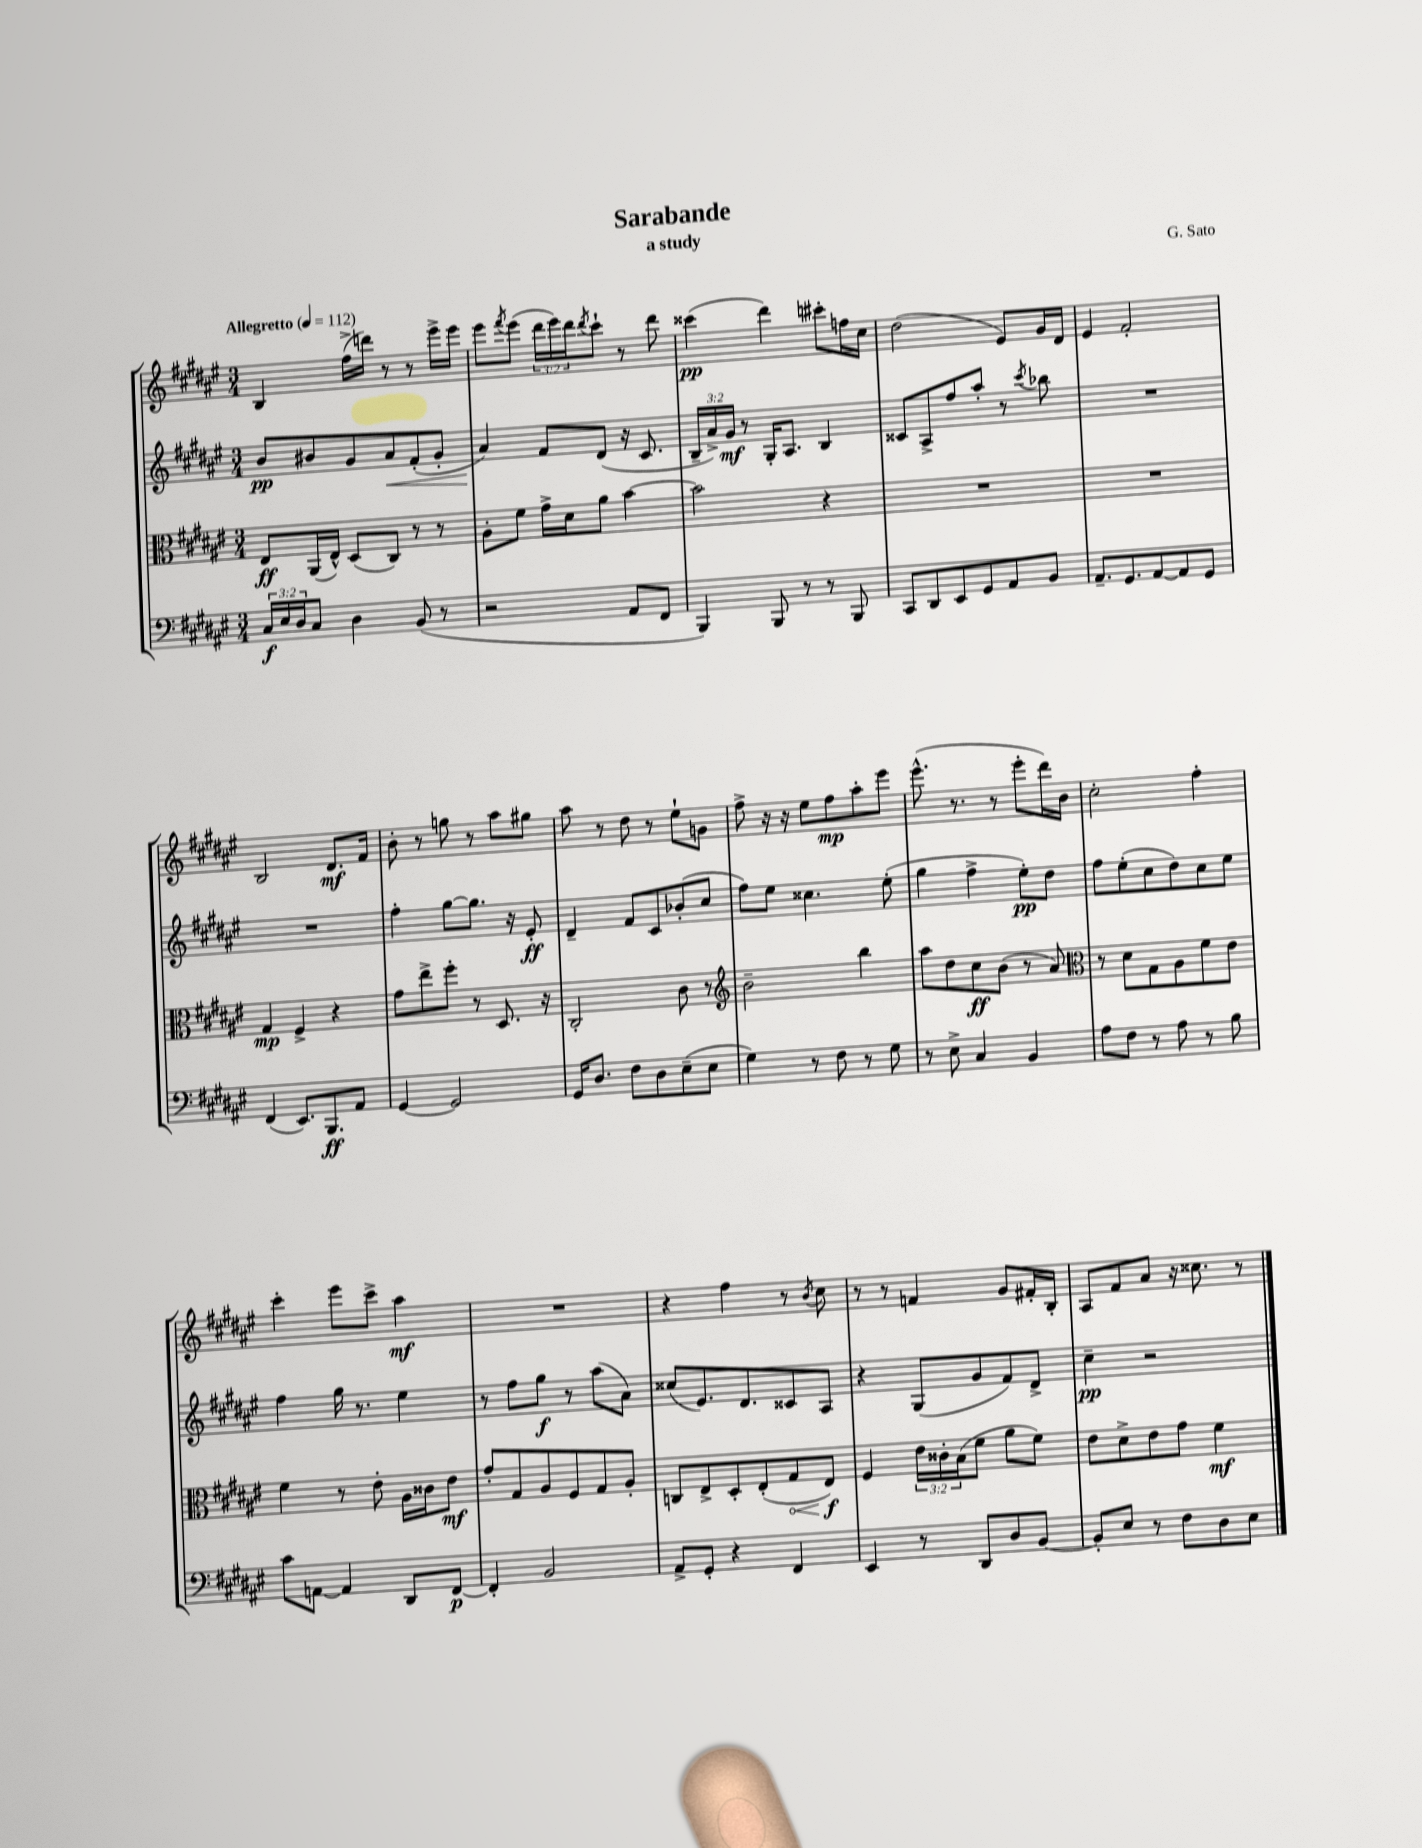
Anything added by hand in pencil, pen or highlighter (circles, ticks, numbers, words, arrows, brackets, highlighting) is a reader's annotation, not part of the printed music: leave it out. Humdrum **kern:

**kern	**dynam	**kern	**dynam	**kern	**dynam	**kern	**dynam
*part4	*part4	*part3	*part3	*part2	*part2	*part1	*part1
*staff4	*staff4	*staff3	*staff3	*staff2	*staff2	*staff1	*staff1
*clefF4	*	*clefC3	*	*clefG2	*	*clefG2	*
*k[f#c#g#d#a#e#]	*	*k[f#c#g#d#a#e#]	*	*k[f#c#g#d#a#e#]	*	*k[f#c#g#d#a#e#]	*
*M3/4	*	*M3/4	*	*M3/4	*	*M3/4	*
*MM112	*	*MM112	*	*MM112	*	*MM112	*
=1	=1	=1	=1	=1	=1	=1	=1
!	!	!	!	!	!	!LO:TX:a:B:t=Allegretto	!
24C#/LL	f	8E#/L	ff	8b/L	pp	4B/	.
24E#/	.	.	.	.	.	.	.
24D#/J	.	.	.	.	.	.	.
8C#/J	.	(16AA#/L	.	8b#X/	.	.	.
.	.	16E#^^/JJ)	.	.	.	.	.
4D#\	.	(8D#/L	.	8g#/	.	(16ff#^\LL	.
.	.	.	.	.	.	16dddn\JJ)	.
!	!	!	!	!	!LO:HP:b	!	!
.	.	8C#/J)	.	8a#/	<	8r	.
(8BB/	.	8r	.	(8f#'/	.	8r	.
8r	.	8r	.	8g#'/J	.	16eee#^\LL	.
.	.	.	.	.	.	16eee#\JJ	.
=2	=2	=2	=2	=2	=2	=2	=2
2r	.	8A#'\L	.	4a#/)	.	8eee#\L	.
.	.	.	.	.	.	8qfff#/	.
.	.	8f#\J	.	.	.	(8eee#\J	.
.	.	16g#^\LL	.	8f#/L	[	24ddd#\LL	.
.	.	.	.	.	.	24eee#\)	.
.	.	16d#\J	.	.	.	.	.
.	.	.	.	.	.	24ddd#\J	.
.	.	.	.	.	.	8qddd#/	.
.	.	8a#\J	.	(8d#/J	.	8ccc#`\J	.
8AA#/L	.	[4b\	.	16r	.	8r	.
.	.	.	.	8.c#/	.	.	.
8FF#/J	.	.	.	.	.	8ddd#\	.
=3	=3	=3	=3	=3	=3	=3	=3
4BBB/)	.	2b\]	.	24B~/LL	.	(4ccc##X\	pp
.	.	.	.	24a#^/)	.	.	.
.	.	.	.	24g#/JJ	mf	.	.
.	.	.	.	8r	.	.	.
8BBB/	.	.	.	16G#'/KL	.	4ddd#\)	.
.	.	.	.	8.A#/J	.	.	.
8r	.	.	.	.	.	.	.
8r	.	4r	.	4B/	.	8ccc#X'\L	.
8BBB/	.	.	.	.	.	16ffn\L	.
.	.	.	.	.	.	16cc#\JJ	.
=4	=4	=4	=4	=4	=4	=4	=4
8CC#/L	.	2.r	.	8c##X/L	.	(2dd#\	.
8DD#/	.	.	.	8A#^/	.	.	.
8EE#/	.	.	.	8ff#/	.	.	.
8GG#/	.	.	.	8aa#'/J	.	.	.
8AA#/	.	.	.	8r	.	8e#/L)	.
.	.	.	.	8qccc#/	.	.	.
8BB/J	.	.	.	8bb-X\	.	16g#/L	.
.	.	.	.	.	.	16d#/JJ	.
=5	=5	=5	=5	=5	=5	=5	=5
8.AA#~/L	.	2.r	.	2.r	.	4e#/	.
8.GG#/	.	.	.	.	.	.	.
.	.	.	.	.	.	2f#'/	.
[8AA#/	.	.	.	.	.	.	.
8AA#/]	.	.	.	.	.	.	.
8GG#/J	.	.	.	.	.	.	.
!!LO:LB:g=z
=6	=6	=6	=6	=6	=6	=6	=6
(4FF#/	.	4G#/	mp	2.r	.	2B/	.
8.EE#/L)	.	4F#^/	.	.	.	.	.
8.BBB/	ff	.	.	.	.	.	.
.	.	4r	.	.	.	8.d#/L	mf
8AA#/J	.	.	.	.	.	.	.
.	.	.	.	.	.	16f#/Jk	.
=7	=7	=7	=7	=7	=7	=7	=7
[4GG#/	.	8g#\L	.	4ff#'\	.	8b'\	.
.	.	8ee#^\	.	.	.	8r	.
2GG#/]	.	8ff#'\J	.	[8gg#\L	.	8ggn\	.
.	.	8r	.	8.gg#\J]	.	8r	.
.	.	8.D#/	.	.	.	8aa#\L	.
.	.	.	.	16r	.	.	.
.	.	.	.	8e#'/	ff	8gg#X\J	.
.	.	16r	.	.	.	.	.
=8	=8	=8	=8	=8	=8	=8	=8
16GG#/KL	.	2C#'/	.	4d#~/	.	8aa#\	.
8.D#/J	.	.	.	.	.	.	.
.	.	.	.	.	.	8r	.
8F#\L	.	.	.	8f#/L	.	8dd#\	.
8D#\	.	.	.	8c#/	.	8r	.
(8E#~\	.	8c#\	.	(8b-X'/	.	8ee#`\L	.
8E#\J	.	8r	.	8cc#/J	.	8gn\J	.
=9	=9	=9	=9	=9	=9	=9	=9
*	*	*clefG2	*	*	*	*	*
4G#\)	.	2b~\	.	8ff#\L)	.	8ff#^\	.
.	.	.	.	8ee#\J	.	16r	.
.	.	.	.	.	.	16r	.
8r	.	.	.	4.cc##X\	.	8ee#\L	.
8F#\	.	.	.	.	.	8ff#\	mp
8r	.	4bb\	.	.	.	8aa#'\	.
8G#\	.	.	.	(8ee#'\	.	8eee#\J	.
=10	=10	=10	=10	=10	=10	=10	=10
8r	.	8aa#\L	.	4gg#\	.	(8.eee#^^\	.
8E#^\	.	8dd#\	.	.	.	.	.
.	.	.	.	.	.	8.r	.
4C#/	.	8cc#\	ff	4ff#^\	.	.	.
.	.	(8b\J	.	.	.	8r	.
4BB/	.	8r	.	8ee#'\L)	pp	8eee#'\L	.
.	.	8a#/)	.	8dd#\J	.	16ddd#\L)	.
.	.	.	.	.	.	16b\JJ	.
=11	=11	=11	=11	=11	=11	=11	=11
*	*	*clefC3	*	*	*	*	*
8A#\L	.	8r	.	8ff#\L	.	2cc#'\	.
8F#\J	.	8d#\L	.	(8ee#'\	.	.	.
8r	.	8G#\	.	8cc#\	.	.	.
8A#\	.	8A#\	.	8dd#\)	.	.	.
8r	.	8f#\	.	8cc#\	.	4ff#'\	.
8B\	.	8e#\J	.	8ee#\J	.	.	.
!!LO:LB:g=z
=12	=12	=12	=12	=12	=12	=12	=12
8c#\L	.	4f#\	.	4ff#\	.	4ccc#'\	.
[8AAn\J	.	.	.	.	.	.	.
4AA/]	.	8r	.	16gg#\	.	8eee#\L	.
.	.	.	.	8.r	.	.	.
.	.	8e#'\	.	.	.	8ccc#^\J	.
8DD#/L	.	16A#\LL	.	4ee#\	.	4aa#\	mf
.	.	16c##X\J	.	.	.	.	.
[8FF#/J	p	8e#\J	mf	.	.	.	.
=13	=13	=13	=13	=13	=13	=13	=13
4FF#'/]	.	8g#'/L	.	8r	.	2.r	.
.	.	8G#/	.	8ff#\L	.	.	.
2BB/	.	8A#/	.	8gg#\J	f	.	.
.	.	8F#/	.	8r	.	.	.
.	.	8G#/	.	(8aa#\L	.	.	.
.	.	8A#'/J	.	8a#\J)	.	.	.
=14	=14	=14	=14	=14	=14	=14	=14
8AA#^/L	.	8Cn/L	.	(8cc##X/L	.	4r	.
8GG#'/J	.	8E#^/	.	8.e#/)	.	.	.
4r	.	8D#'/	.	.	.	4ff#\	.
.	.	.	.	8.d#/	.	.	.
.	.	(8E#'/	.	.	.	.	.
!	!	!	!LO:HP:b	!	!	!	!
4FF#/	.	8G#/	<	8c##X/	.	8r	.
.	.	.	.	.	.	8qb/	.
.	.	8E#/J)	f	8A#/J	.	8cc#\	.
.	.	.	[	.	.	.	.
=15	=15	=15	=15	=15	=15	=15	=15
4EE#/	.	4F#/	.	4r	.	8r	.
.	.	.	.	.	.	8r	.
8r	.	24e#\LL	.	(8G#/L	.	4fn/	.
.	.	24c##X'\	.	.	.	.	.
.	.	(24B\J	.	.	.	.	.
8DD#/L	.	8f#\J	.	8g#/	.	.	.
8D#/	.	8a#\L	.	8f#/)	.	8g#/L	.
[8BB/J	.	8f#\J)	.	8d#^/J	.	16f#X'/L	.
.	.	.	.	.	.	16B'/JJ	.
=16	=16	=16	=16	=16	=16	=16	=16
8BB'/L]	.	8e#\L	.	4cc#~\	pp	8A#/L	.
8E#/J	.	8d#^\	.	.	.	8f#/	.
8r	.	8e#\	.	2r	.	8a#/J	.
8F#\L	.	8g#\J	.	.	.	16r	.
.	.	.	.	.	.	8.cc##X\	.
8D#\	.	4f#\	mf	.	.	.	.
8E#\J	.	.	.	.	.	8r	.
==	==	==	==	==	==	==	==
*-	*-	*-	*-	*-	*-	*-	*-
